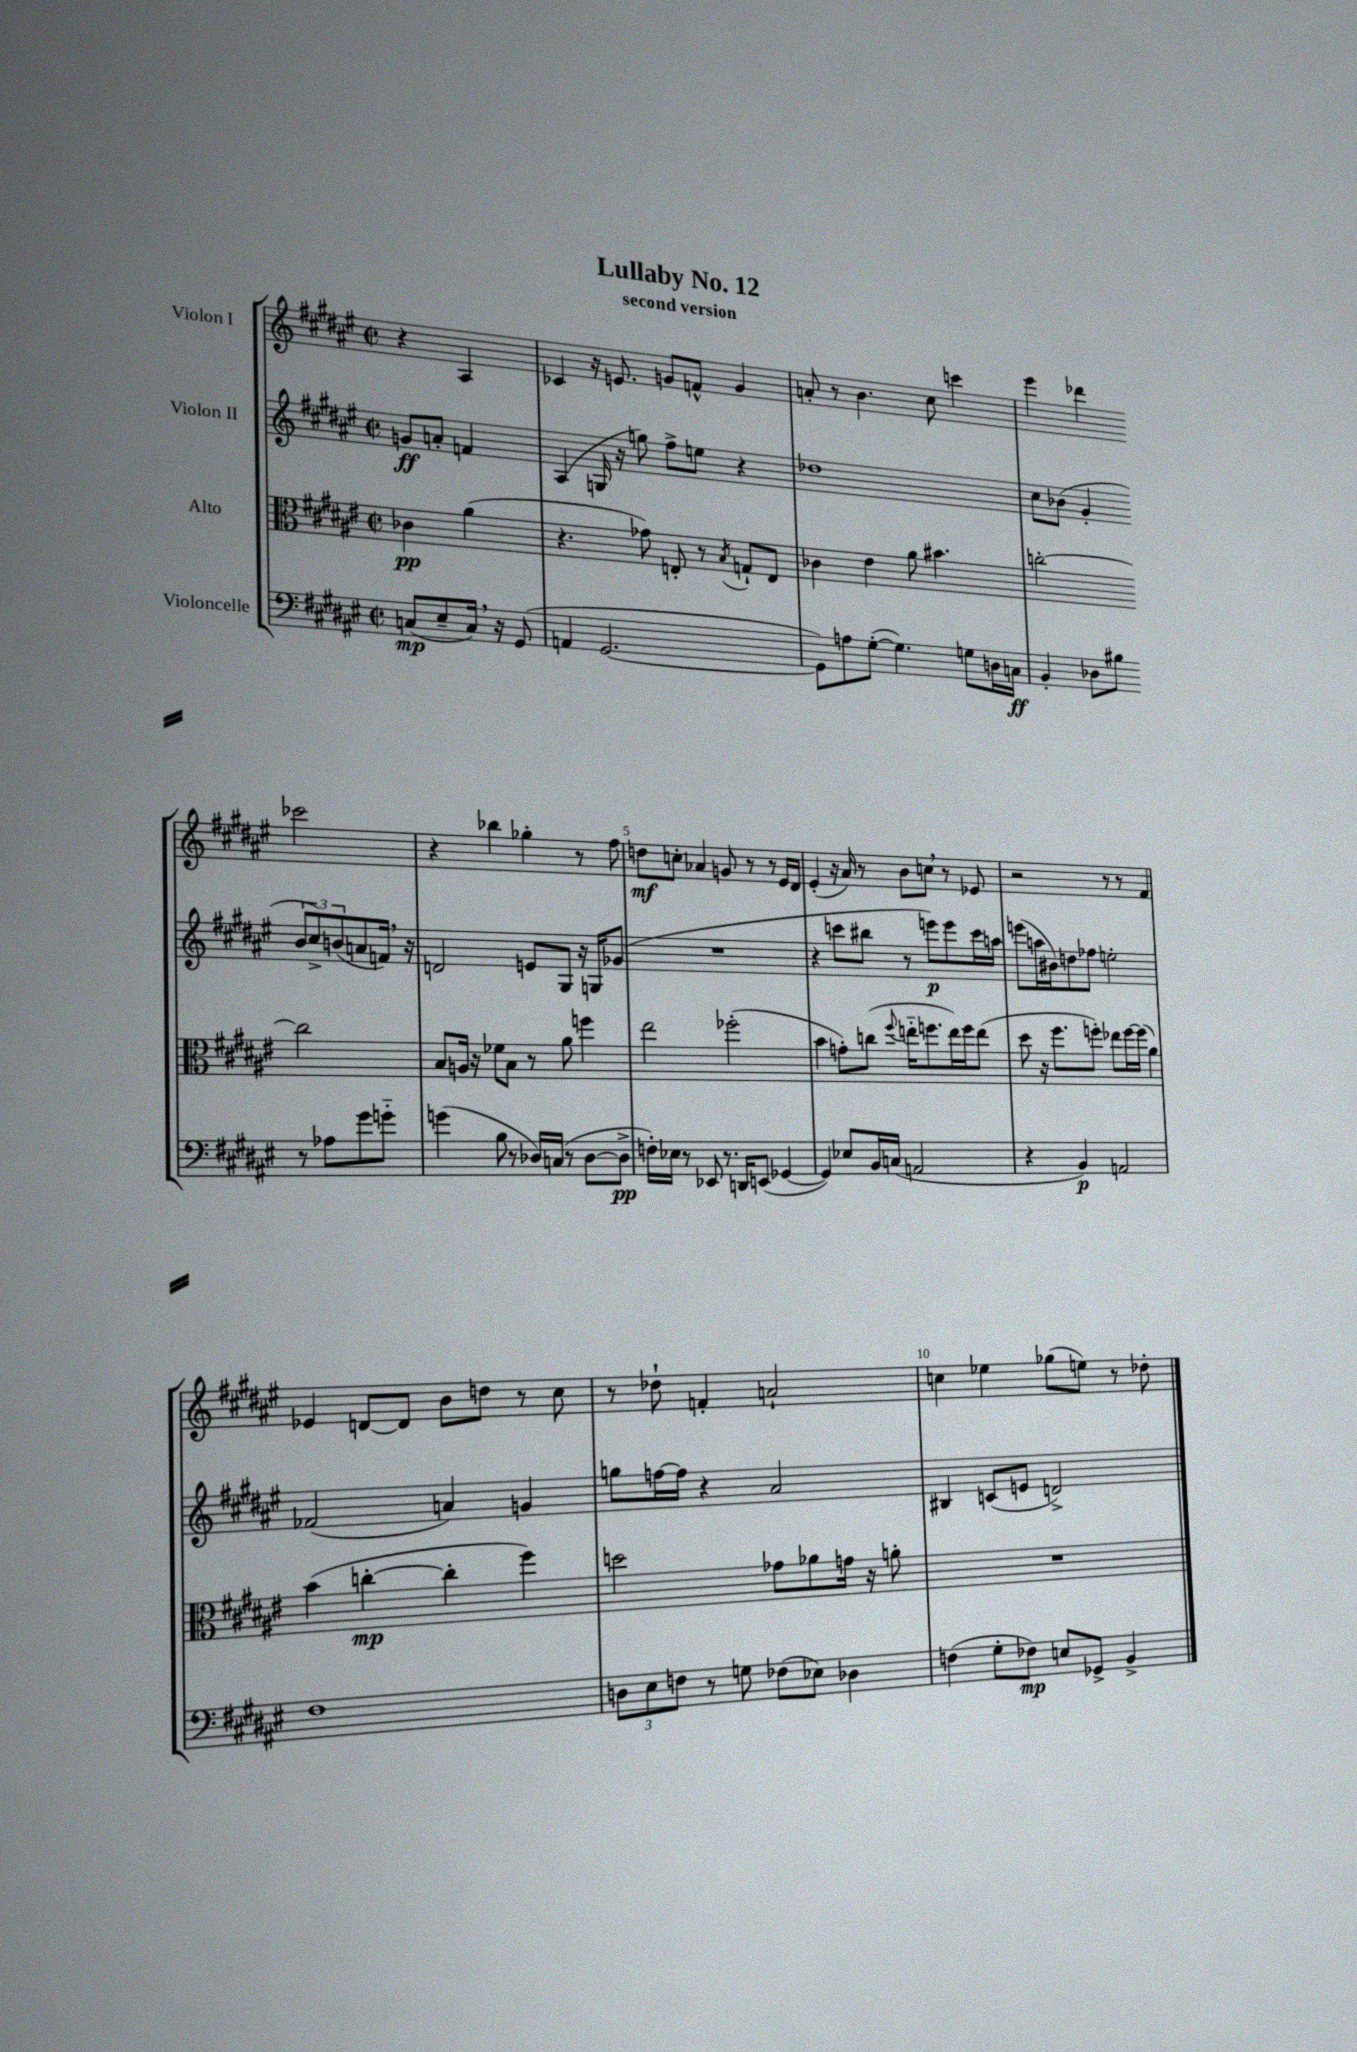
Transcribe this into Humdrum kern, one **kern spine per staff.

**kern	**kern	**kern	**kern
*staff4	*staff3	*staff2	*staff1
*clefF4	*clefC3	*clefG2	*clefG2
*k[f#c#g#d#a#e#]	*k[f#c#g#d#a#e#]	*k[f#c#g#d#a#e#]	*k[f#c#g#d#a#e#]
*M2/2	*M2/2	*M2/2	*M2/2
*met(c|)	*met(c|)	*met(c|)	*met(c|)
(8C/L	4c-\	8g/L	4r
8E#~/	.	8a'/J	.
16C/Jk)	(4a#\	4f/	4A#/
16r	.	.	.
(8GG#/	.	.	.
=	=	=	=
4AA/	4.r	(4A#/	4c-/
[2.GG#/	.	16G/	16r
.	.	16r	8.e/
.	8g-\)	8gg\)	.
.	8E'/	8ff#^\L	8g/L
.	8r	8ee\J	8f^^/J
.	8qB/	.	.
.	8G`/L	4r	4g/
.	8E/J	.	.
=	=	=	=
8GG#\]L)	4c-\	1dd-	8a'/
8A\	.	.	8r
([8G#'\J	4e#\	.	4.b\
4.G#\])	.	.	.
.	8a#\	.	.
.	4.b#\	.	8cc#\
8G\L	.	.	4ccc\
16D\L	.	.	.
16C\JJ	.	.	.
=	=	=	=
4BB'/	[2cc'\	8cc#\L	4eee#\
.	.	(8b-\J	.
8D-\L	.	4g#'/	4ddd-\
8B#\J	.	.	.
8r	2cc\]	12b-/L	2ccc-\
.	.	12cc#^/)	.
8A-\L	.	.	.
.	.	(12b/	.
8g#\	.	8a/	.
8g'~\J	.	16f/Jk)	.
.	.	16r	.
=	=	=	=
(4g\	8B/L	2d/	4r
.	16A/Jk	.	.
.	16r	.	.
8B\	8f-\L	.	4bb-\
8r	8B\J	.	.
16D-/LL)	8r	8e/L	4gg-'\
(16C/JJ	.	.	.
8r	8a#\	8G#/J	.
[8D-\L	4ff\	16r	8r
.	.	16G/LK	.
8D-^\]J	.	(8g-/J	8ff#\
=	=	=	=
16F'\LL)	2ee#\	1r	8dd\L
16E-\JJ	.	.	.
8r	.	.	8cc'\J
8EE-/	.	.	4a-/
8.r	.	.	.
.	(2ff-'\	.	8g/
16DD/LK	.	.	.
(8EE/J	.	.	8r
[4GG-/	.	.	8r
.	.	.	16e#/LL
.	.	.	16d#/JJ
=	=	=	=
4GG-/])	4b\	4r	(4e#'/
8E-/L	8g'\L)	8ccc\L	16r
.	.	.	16a#/)
16BB/L	(8cc\J	8bb#\J	8r
(16C/JJ	.	.	.
.	8qqff#/	.	.
2AA/	16ee'~\LK	8r	8b\L
.	8.ff\	.	.
.	.	8eee\L)	8cc\J
.	16ee\L)	8eee\	8r
.	16ff\J	.	.
.	(8ee\J	16ccc\L	8e-/
.	.	16aa\JJ	.
=	=	=	=
4r	8dd#\	(8eee\L	2r
.	16r	16aa\L	.
.	8.ff#\L	16b#\J)	.
4BB/)	.	8dd\	.
.	8ff'\J)	8ff-\J	.
2AA/	8ee-\L	2ee'\	8r
.	[16ff\L	.	8r
.	(16ff\]JJ	.	.
.	4a#\)	.	4f#/
=	=	=	=
1F#	(4b\	(2f-/	4e-/
.	[4cc'\	.	[8d/L
.	.	.	8d/]J
.	4cc'\]	4a/)	8b\L
.	.	.	8dd\J
.	4ff#\)	4g/	8r
.	.	.	8cc#\
=	=	=	=
12D\L	2dd\	8gg\L	8r
12E#\	.	.	.
.	.	[16ff\L	8dd-`\
12F\J	.	.	.
.	.	16ff\]JJ	.
8r	.	4r	4f'/
8G\	.	.	.
(8F-\L	8g-\L	2a#/	2a`/
8E-\J)	8a-\	.	.
4D-\	16g\Jk	.	.
.	16r	.	.
.	8a'\	.	.
=	=	=	=
(4F\	1r	4B#/	4cc\
8G#'\L	.	(8c/L	4ee-\
8F-\J)	.	8e/J	.
8E/L	.	2d^/)	(8gg-\L
8GG-^/J	.	.	8ee\J)
4BB^/	.	.	8r
.	.	.	8dd-'\
==	==	==	==
*-	*-	*-	*-
